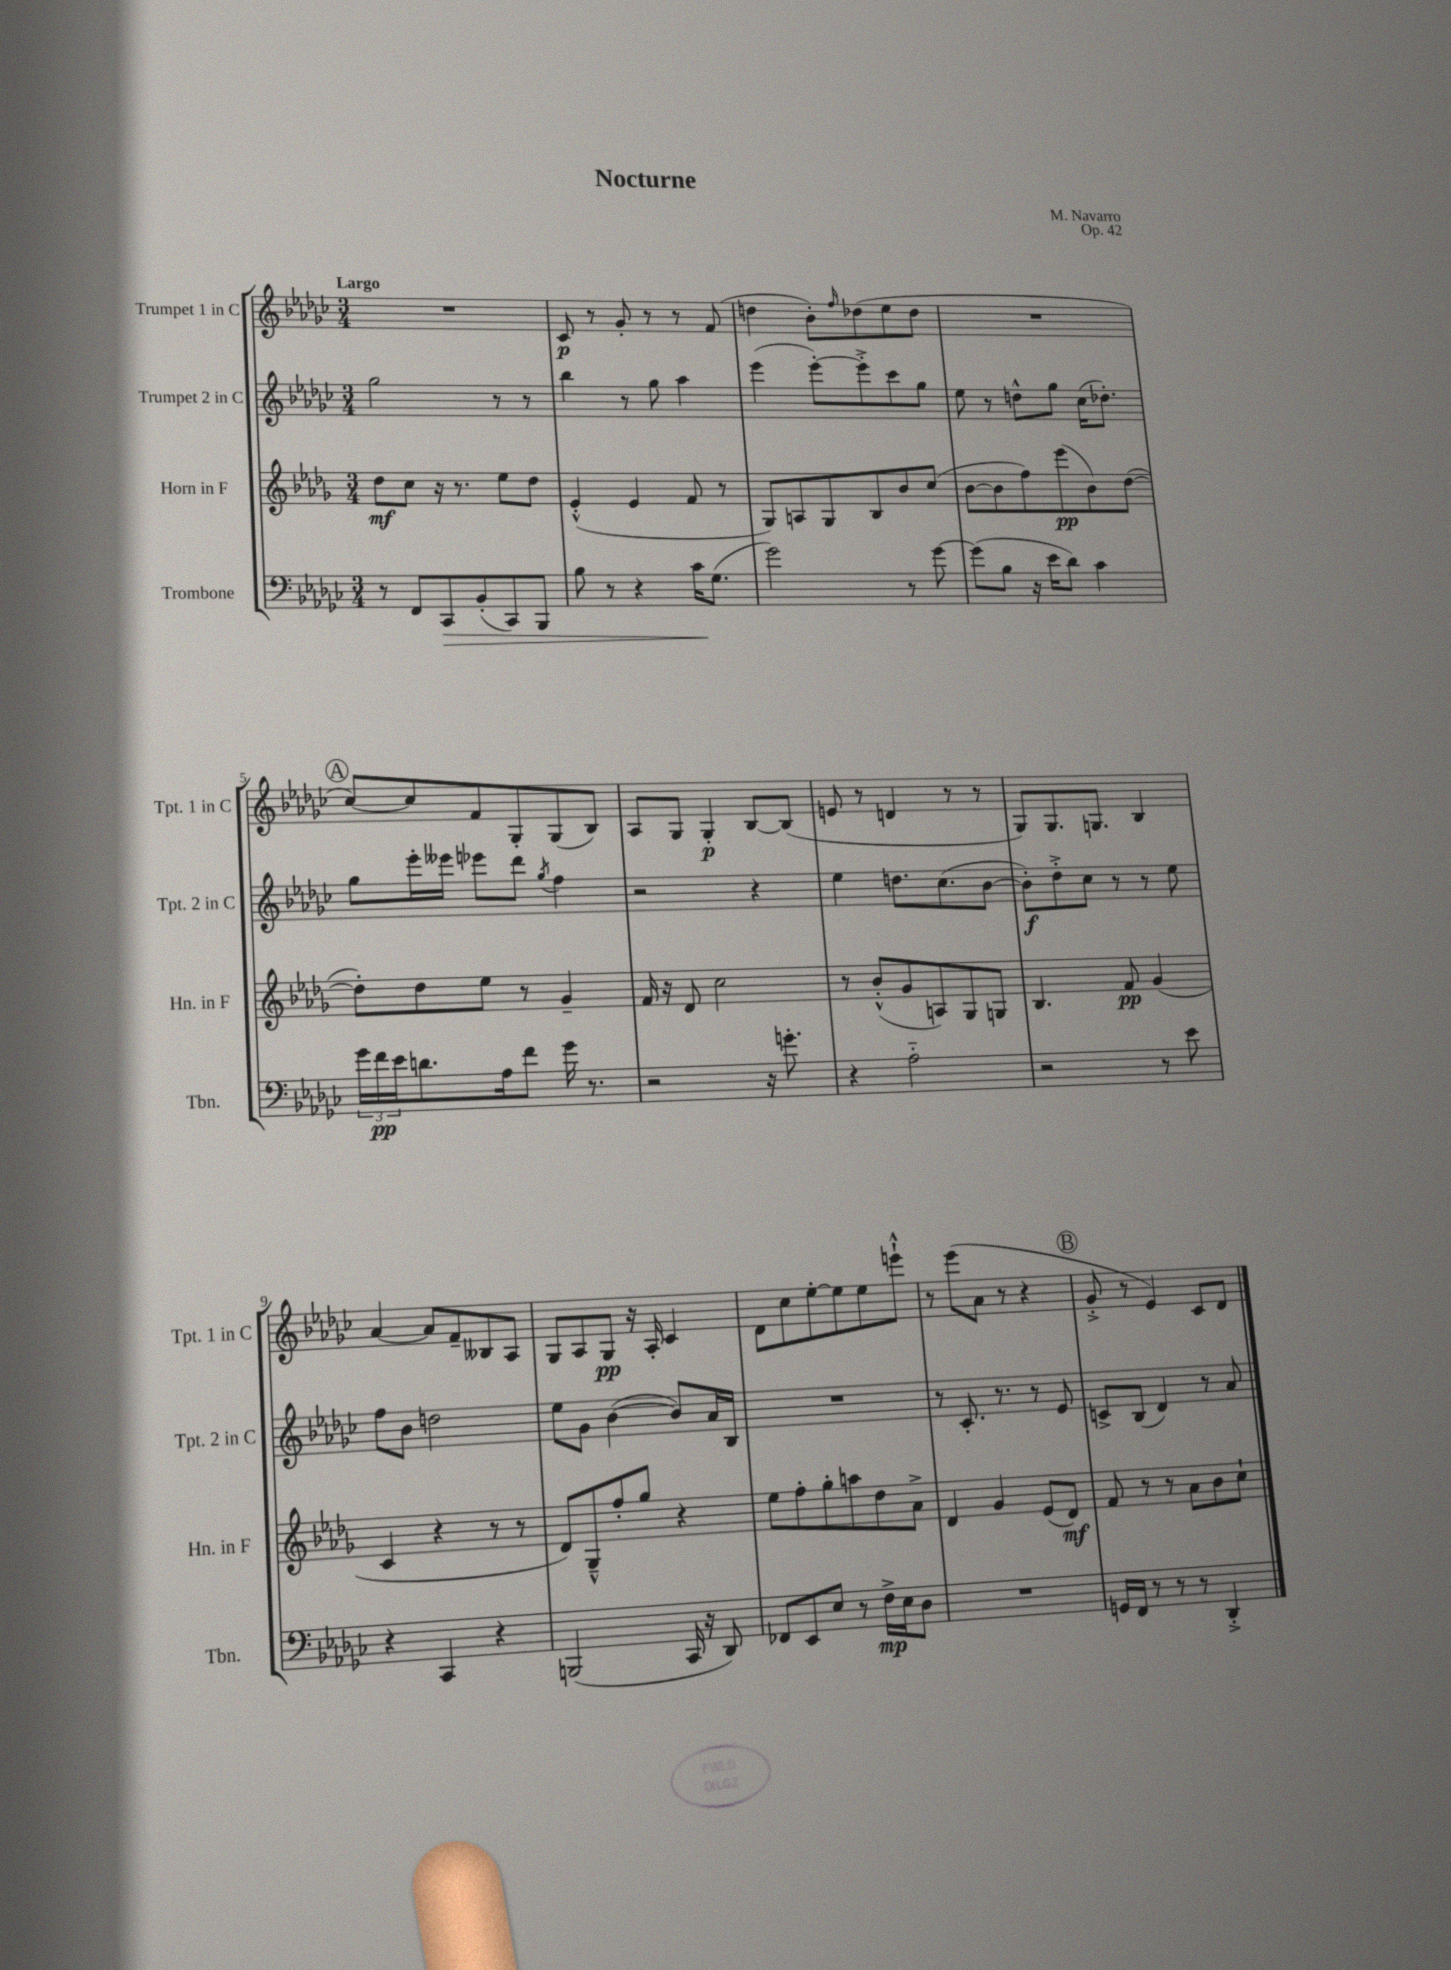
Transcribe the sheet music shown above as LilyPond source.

\header { title = "Nocturne" composer = "M. Navarro" opus = "Op. 42" }
<<
\new StaffGroup <<
\new Staff = "s0" \with { instrumentName = "Trumpet 1 in C" shortInstrumentName = "Tpt. 1 in C" } {
    \clef treble \key ges \major \numericTimeSignature \time 3/4 \tempo "Largo"
    R2. |
    ces'8\p r8 ges'8-. r8 r8 f'8( |
    d''4 bes'8-.) \grace { f''16 } des''8( ees''8 des''8 |
    R2. |
    \mark \markup { \circle "A" } ces''8~) ces''8 f'8 ges8-. ges8( bes8) |
    aes8 ges8 ges4-.\p bes8~ bes8( |
    e'8 r8 d'4 r8 r8 |
    ges8) ges8. g8. bes4 |
    aes'4~ aes'8 f'8-- beses8 aes8 |
    ges8 aes8 ges8\pp r16 aes16-. ces'4 |
    des'8 ces''8 ees''8~-. ees''8 ees''8 e'''8-!-^ |
    r8 ees'''8( aes'8 r8 r4 |
    \mark \markup { \circle "B" } ges'8-.-> r8 ees'4) ces'8 des'8 \bar "|." |
}
\new Staff = "s1" \with { instrumentName = "Trumpet 2 in C" shortInstrumentName = "Tpt. 2 in C" } {
    \clef treble \key ges \major \numericTimeSignature \time 3/4
    ges''2 r8 r8 |
    bes''4 r8 ges''8 aes''4 |
    ees'''4( ees'''8~-.) ees'''8-.-> ces'''8 ges''8 |
    ees''8 r8 d''8-^ ges''8 ces''16( des''8.-.) |
    \mark \markup { \circle "A" } ges''8 ees'''16-. eeses'''16 ees'''8 des'''8 \acciaccatura { ges''8 } f''4 |
    r2 r4 |
    ees''4 d''8. ces''8.( bes'8~ |
    bes'8-.\f) des''8-.-> ces''8 r8 r8 ees''8 |
    f''8 bes'8 d''2 |
    ees''8 ges'8 bes'4~( bes'8) aes'16 bes16 |
    R2. |
    r8 ces'8.-. r8. r8 ees'8 |
    \mark \markup { \circle "B" } c'8-> bes8( des'4) r8 aes'8 \bar "|." |
}
\new Staff = "s2" \with { instrumentName = "Horn in F" shortInstrumentName = "Hn. in F" } {
    \clef treble \key des \major \numericTimeSignature \time 3/4
    des''8\mf c''8 r16 r8. ees''8 des''8 |
    ees'4-.-^( ees'4 f'8 r8 |
    ges8) a8 ges8 bes8 bes'8 c''8( |
    bes'8~ bes'8 f''8) ees'''8\pp( bes'8) des''8~( |
    \mark \markup { \circle "A" } des''8-.) des''8 ees''8 r8 ges'4-- |
    f'16 r16 des'8 c''2 |
    r8 bes'8-.-^( ges'8 a8) ges8 g8 |
    bes4. f'8\pp ges'4( |
    c'4 r4 r8 r8 |
    des'8) ges8---^ f''8-. ges''8 r4 |
    ees''8 f''8-. ges''8-. a''8 des''8 aes'8-> |
    des'4 ges'4 ees'8( des'8\mf) |
    \mark \markup { \circle "B" } f'8 r8 r8 aes'8 bes'8 c''8-! \bar "|." |
}
\new Staff = "s3" \with { instrumentName = "Trombone" shortInstrumentName = "Tbn." } {
    \clef bass \key ges \major \numericTimeSignature \time 3/4
    r8 f,8 ces,8\> bes,8-.( ces,8) bes,,8 |
    bes8 r8 r4 ces'16\! ges8.( |
    ges'2) r8 ges'8~ |
    ges'8( bes8 r16 ees'16 des'8) ces'4 |
    \mark \markup { \circle "A" } \tuplet 3/2 { ges'16 f'16\pp ees'16 } d'8. aes16 f'8 ges'16 r8. |
    r2 r16 g'8.-. |
    r4 aes2-_ |
    r2 r8 ees'8 |
    r4 ces,4 r4 |
    b,,2( ces,16 r16 des,8) |
    fes,8 ees,8 ees8 r8 f16->\mp ees16 des8 |
    R2. |
    \mark \markup { \circle "B" } g,16 f,16 r8 r8 r8 des,4-.-> \bar "|." |
}
>>
>>
